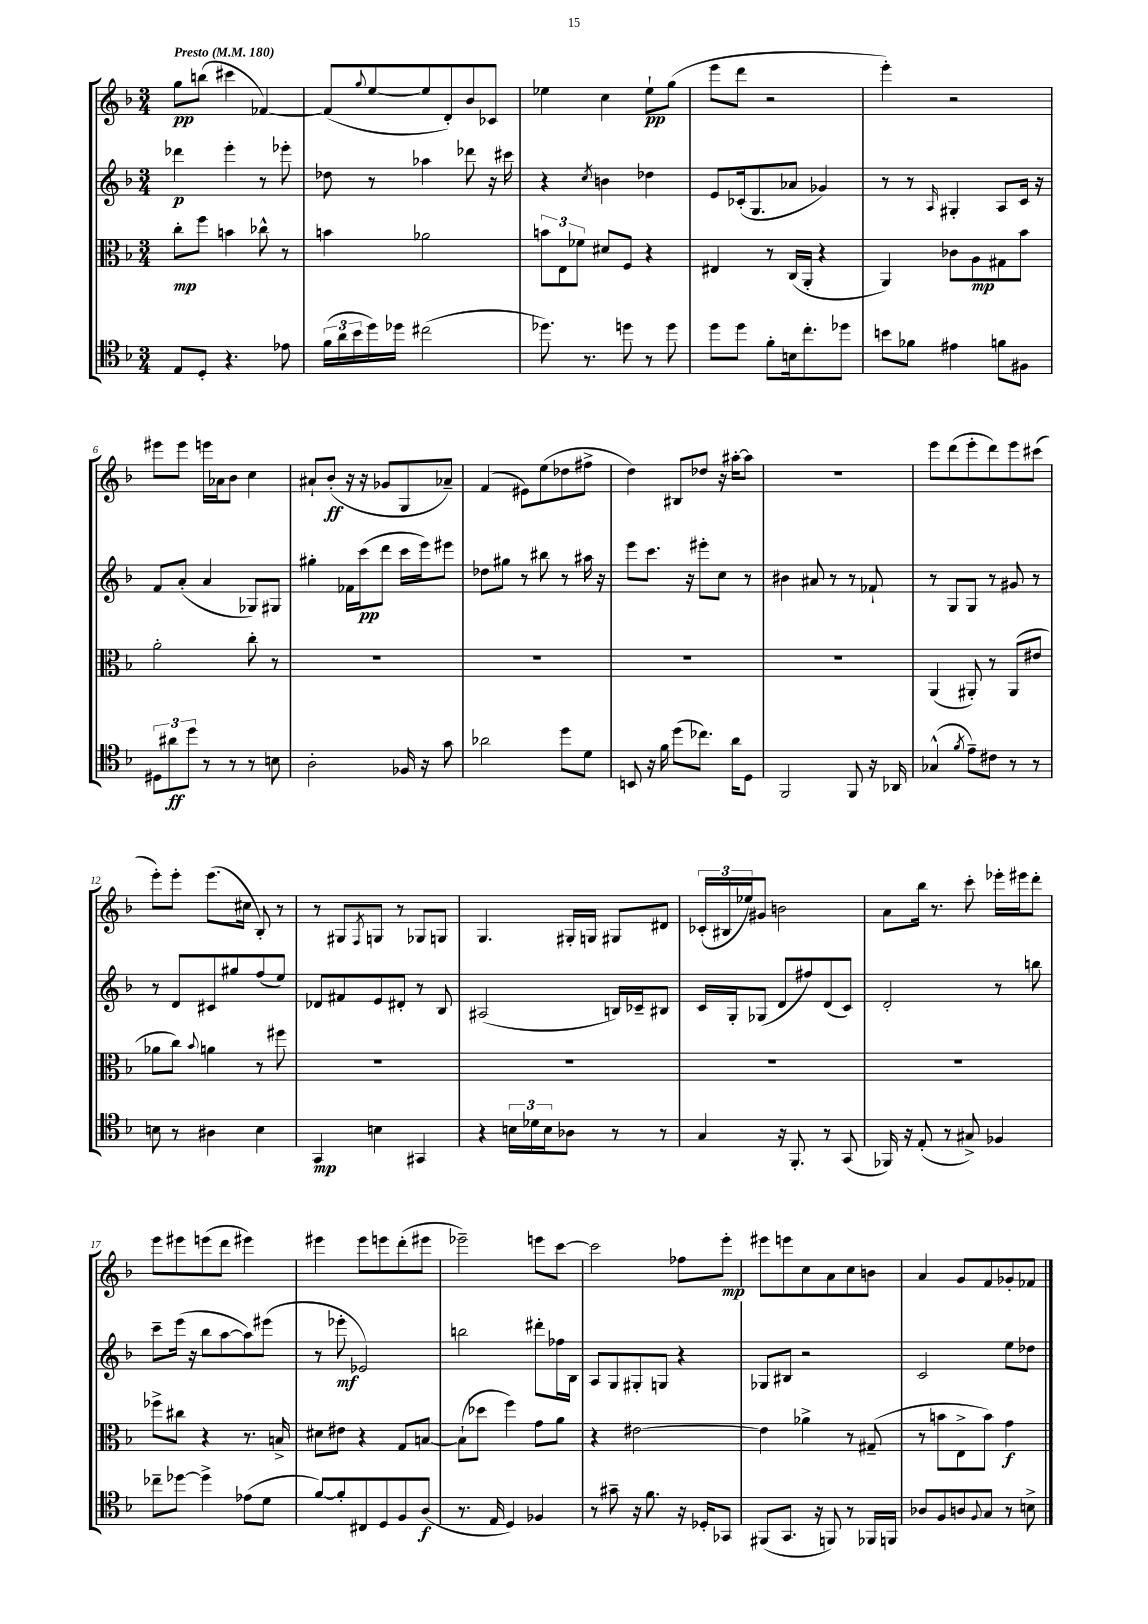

**kern	**kern	**kern	**kern
*staff4	*staff3	*staff2	*staff1
*clefC4	*clefC3	*clefG2	*clefG2
*k[b-]	*k[b-]	*k[b-]	*k[b-]
*M3/4	*M3/4	*M3/4	*M3/4
*MM180	*MM180	*MM180	*MM180
8E	8cc'	4ddd-	8gg
8D'	8ff	.	(8bb
4.r	4b	4eee'	4ccc#
.	8cc-^^	8r	[4f-)
8e-	8r	8eee-'	.
=	=	=	=
(24f	4b	8dd-	(8f-]
24a	.	.	.
24b-	.	.	.
.	.	.	8qqgg
16dd)	.	8r	[8ee
16dd-	.	.	.
(2cc#	2a-	4aa-	8ee]
.	.	.	8d')
.	.	8ddd-	8b-
.	.	16r	8c-
.	.	16ccc#	.
=	=	=	=
8.dd-)	12b	4r	4ee-
.	12E	.	.
.	12f-	.	.
8.r	.	.	.
.	.	8qcc	.
.	8d#	4b	4cc
8dd	8F	.	.
8r	4r	4dd-	8ee-`
8dd	.	.	(8gg
=	=	=	=
8dd	4E#	8e	8eee
8dd	.	(16c-'	8ddd
.	.	8.G	.
8f'	8r	.	2r
16B	(16C	8a-	.
8.cc'	16AA'	.	.
.	4r	4g-)	.
8dd-	.	.	.
=	=	=	=
8b	4AA)	8r	4eee')
8f-	.	8r	.
.	.	16qqA	.
4e#	8c-	4G#'	2r
.	8A	.	.
8f	8G#	8A	.
8F#	8b-	16c	.
.	.	16r	.
=	=	=	=
12D#	2a'	8f	8eee#
12a#	.	.	.
.	.	(8a'	8eee#
12dd	.	.	.
8r	.	4a	16eee
.	.	.	16a-
8r	.	.	8b-
8r	8cc'	8G-)	4cc
8B	8r	8G#	.
=	=	=	=
2A'	2.r	4gg#'	8a#`
.	.	.	(8b-'
.	.	16f-	16r
.	.	(16ccc	16r
.	.	8ddd	8g-
16F-	.	16ccc	8G
16r	.	16eee)	.
8g	.	8eee#	8a-~)
=	=	=	=
2a-	2.r	8dd-	(4f
.	.	8gg#	.
.	.	8r	8e#)
.	.	8bb#	(8ee
8dd	.	8r	8dd-
8d	.	16aa#	8ff#^
.	.	16r	.
=	=	=	=
8BB	2.r	8eee	4dd)
16r	.	8.ccc	.
16f	.	.	.
(8dd	.	.	8B#
.	.	16r	.
8.cc-)	.	8eee#'	8dd-
.	.	8cc	16r
16a	.	.	[16aa#'
8D	.	8r	8aa#]
=	=	=	=
2FF	2.r	4b#	2.r
.	.	8a#	.
.	.	8r	.
8FF	.	8r	.
16r	.	8f-`	.
16AA-	.	.	.
=	=	=	=
(4G-^^	(4AA	8r	8eee
.	.	8G	(8ddd
8qf	.	.	.
8e~)	8AA#')	8G	8eee'
8c#	8r	8r	8ddd)
8r	(8AA#	8g#	8eee
8r	8e#	8r	(8ccc#
=	=	=	=
8B	8a-	8r	8eee')
8r	8cc)	8d	8eee'
.	8qqb-	.	.
4A#	4a	8c#	(8.eee
.	.	8gg#	.
.	.	.	16cc#
4B	8r	(8ff	8B-')
.	8ff#	8ee)	8r
=	=	=	=
4GG	2.r	8d-	8r
.	.	8f#	8G#
.	.	.	8qF
4B	.	8e	8G
.	.	8d#'	8r
4GG#	.	8r	8G-
.	.	8B-	8G
=	=	=	=
4r	2.r	(2A#	4.G
24B	.	.	.
24d-	.	.	.
24B	.	.	.
8A-	.	.	16G#'
.	.	.	16G
8r	.	16B)	8G#
.	.	16c-~	.
8r	.	8B#	8d#
=	=	=	=
4G	2.r	16c	(24c-'
.	.	.	24B#
.	.	16G'	.
.	.	.	24ee-)
.	.	(8G-	8g#
16r	.	8d	2b
8.FF'	.	.	.
.	.	8ff#)	.
8r	.	(8d	.
(8GG	.	8c)	.
=	=	=	=
16FF-)	2.r	2d'	8a
16r	.	.	.
(8E'	.	.	16bb-
.	.	.	8.r
8r	.	.	.
8G#^)	.	.	8ccc'
4F-	.	8r	16eee-'
.	.	.	16eee#
.	.	8bb	8ddd'
=	=	=	=
8cc-~	8ff-^	8ccc~	8eee
[8dd-	8cc#	(16eee	8eee#
.	.	16r	.
4dd-^]	4r	8bb-	(8eee
.	.	[8aa	8ddd
(8e-	8.r	8aa])	4eee#)
8d	.	(8eee#	.
.	16B^	.	.
=	=	=	=
[8f)	8d#	8r	4eee#
8f']	8e#	8eee-'	.
8C#	4r	2e-)	8eee#
8D	.	.	8eee
8F	8G	.	(8ddd'
(8A	[8B	.	8eee#
=	=	=	=
8.r	(8B`]	2bb	2eee-~)
.	8dd-	.	.
16E	.	.	.
4D)	4ff)	.	.
4F-	8g	8ddd#'	8eee
.	8a	16ff-	[8ccc
.	.	16B-	.
=	=	=	=
8r	4r	8A	2ccc]
8g#~	.	8G	.
16r	[2e#	8G#'	.
8.f	.	.	.
.	.	8G	.
16r	.	4r	8ff-
16D-'	.	.	.
8GG-	.	.	8eee'
=	=	=	=
(8FF#	4e#]	8G-	8eee#
8.GG	.	8B#	8eee
.	4a-^	2r	8cc
16r	.	.	.
8FF)	.	.	8a
8r	8r	.	8cc
16FF-	(8G#~	.	8b
16FF	.	.	.
=	=	=	=
8A-	8r	2c	4a
8F	8b	.	.
8A	8E^	.	8g
8qqF	.	.	.
8G	8b)	.	8f
8r	4g	8ee	8g-'
8B^	.	8dd-	8f-
==	==	==	==
*-	*-	*-	*-
